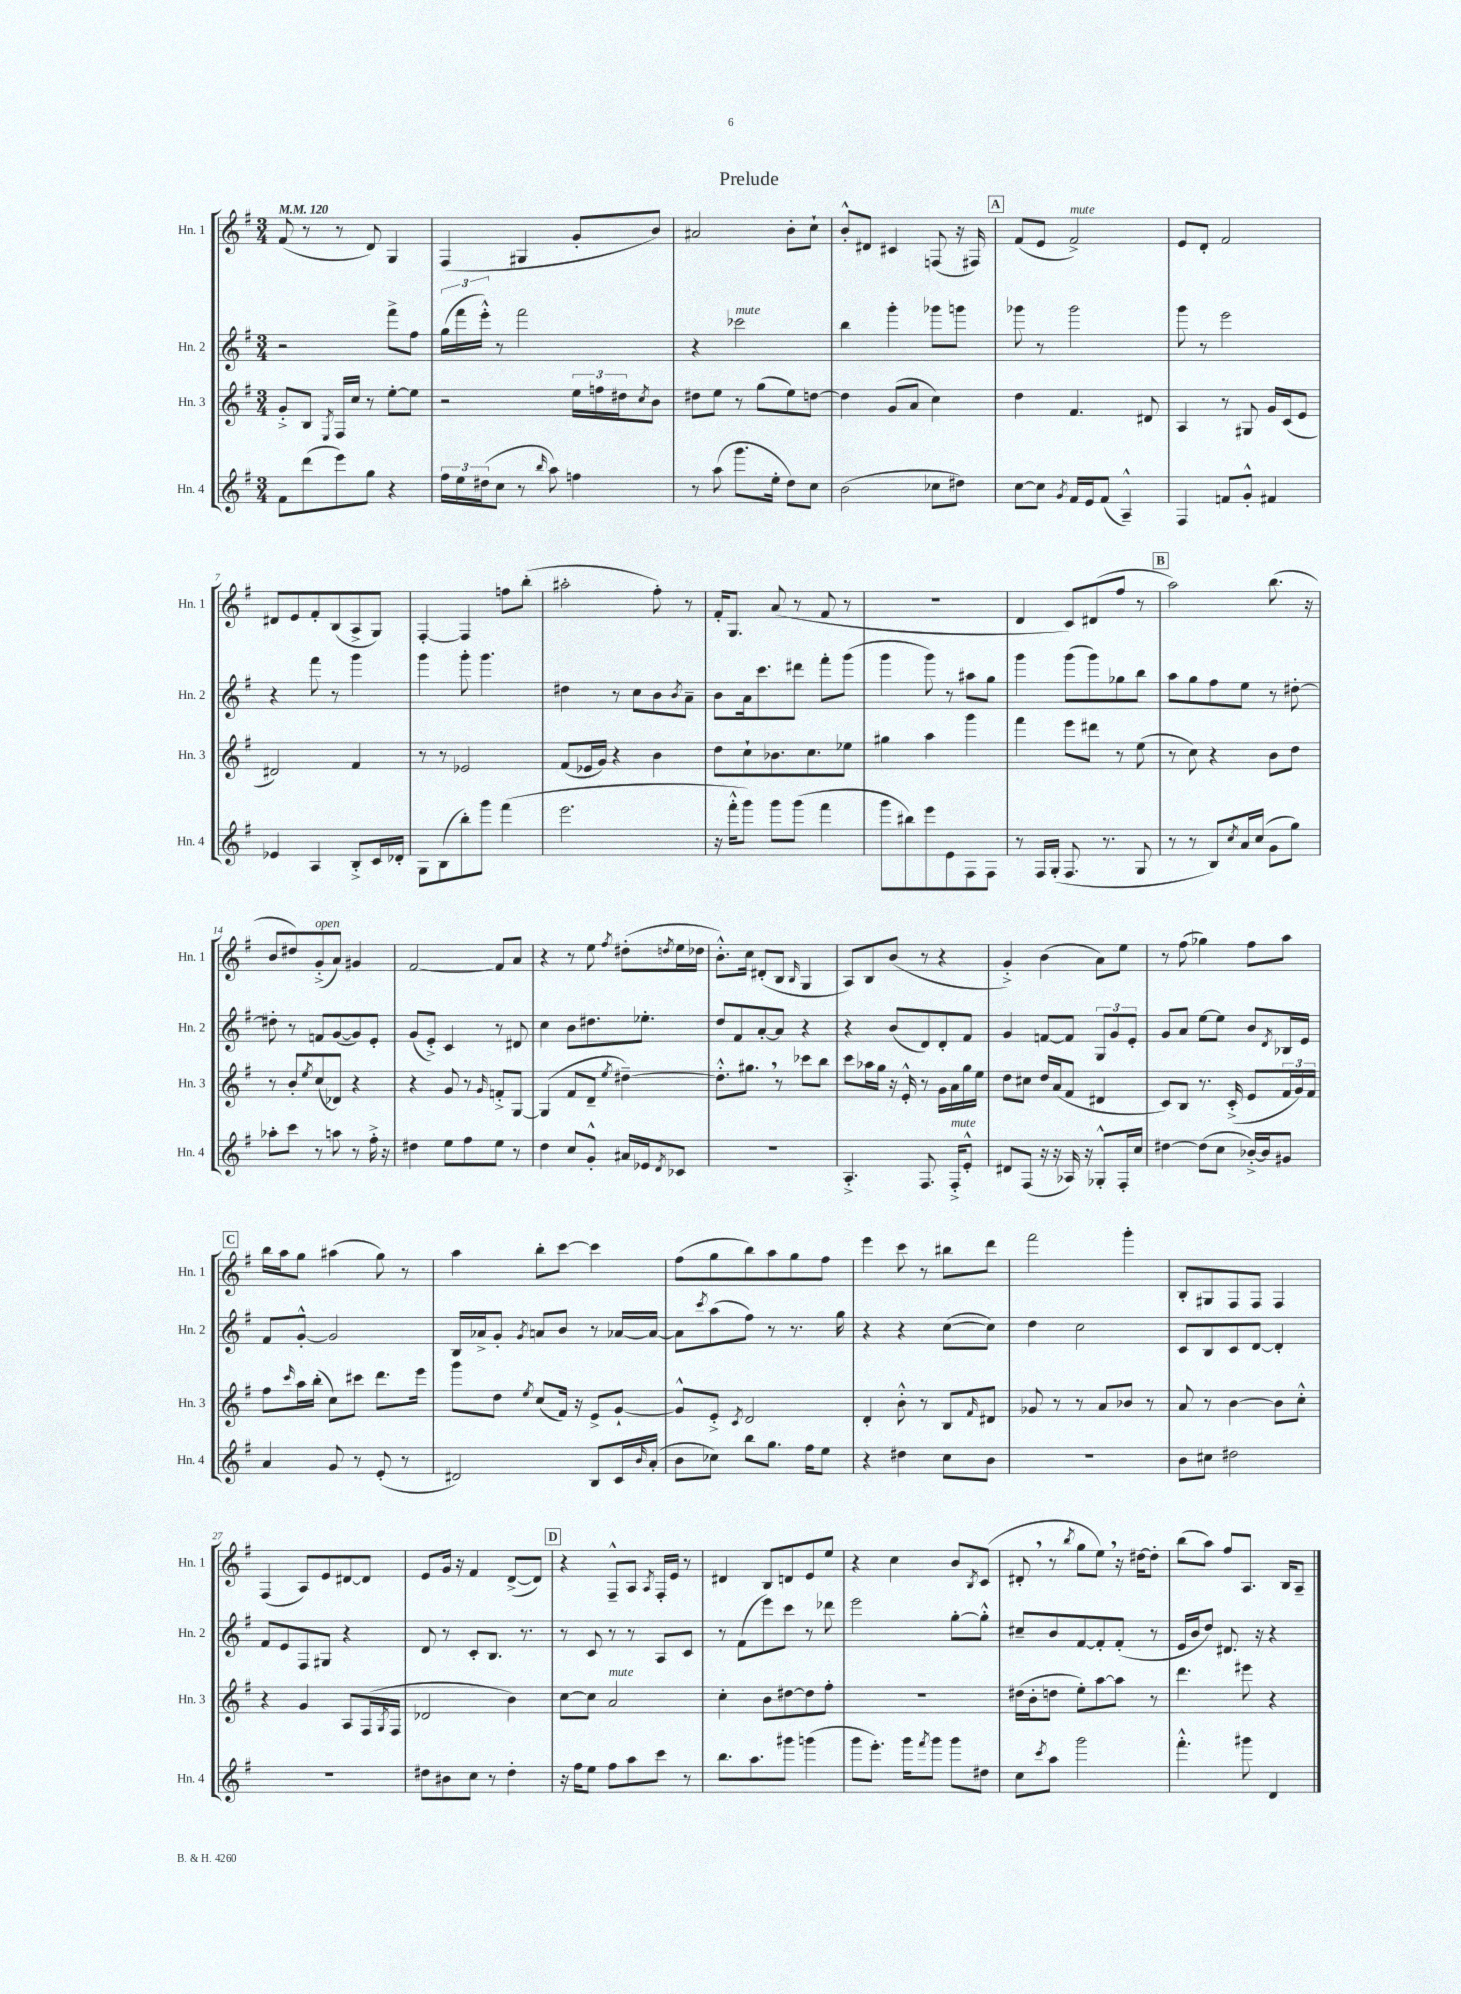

**kern	**kern	**kern	**kern
*staff4	*staff3	*staff2	*staff1
*clefG2	*clefG2	*clefG2	*clefG2
*k[f#]	*k[f#]	*k[f#]	*k[f#]
*M3/4	*M3/4	*M3/4	*M3/4
*MM120	*MM120	*MM120	*MM120
8f#	8g'^	2r	(8f#
(8ddd	8B	.	8r
.	8qE	.	.
8eee)	16F#	.	8r
.	16cc	.	.
8gg	8r	.	8d)
4r	[8ee'	8fff#^	4G
.	8ee]	8ff#	.
=	=	=	=
24ff#	2r	(24gg	(4F#
24ee	.	24fff#	.
(24dd#	.	24eee'^^)	.
8cc	.	8r	.
8r	.	2fff#	4G#
16qqbb	.	.	.
8aa)	.	.	.
4ff	24ee	.	8g'
.	24ff	.	.
.	24dd#	.	.
.	8qcc	.	.
.	8b	.	8b)
=	=	=	=
8r	8dd#	4r	2a#
(8aa	8ee	.	.
8.ggg	8r	2ccc-	.
.	(8gg	.	.
16ee'	.	.	.
8dd)	8ee)	.	8b'
8cc	[8dd	.	8cc`
=	=	=	=
(2b	4dd]	4bb	8b'^^
.	.	.	8d#
.	(8g	4ggg'	4c#
.	8a	.	.
8cc-	4cc)	8ggg-	(8F
8dd#)	.	8ggg	16r
.	.	.	16F#)
=	=	=	=
[8cc	4dd	8ggg-	(8f#
8cc]	.	8r	8e
8qg	.	.	.
16f#	4.f#	2ggg-	2f#^)
16e	.	.	.
(8f#	.	.	.
4A~^^)	.	.	.
.	8d#	.	.
=	=	=	=
4F#	4A	8ggg	8e
.	.	8r	8d'
8f	8r	2eee	2f#
8g'^^	8G#	.	.
4f#	16g	.	.
.	(16c	.	.
.	8e	.	.
=	=	=	=
4e-	2d#)	4r	8d#
.	.	.	8e
4A	.	8fff#	8f#'
.	.	8r	(8B
8B'^	4f#	4ggg	8A^
16c	.	.	8G)
16d-'	.	.	.
=	=	=	=
8G	8r	4ggg	[4F#'
(8B	8r	.	.
8bb')	2e-	8ggg'	4F#]
8ggg	.	4.ggg	.
(4fff#	.	.	8ff
.	.	.	(8bb'
=	=	=	=
2.eee	(8f#	4dd#	2aa#'
.	16e-	.	.
.	16g)	.	.
.	4r	8r	.
.	.	8cc	.
.	4b	8b	8ff#')
.	.	8qb	.
.	.	8a~	8r
=	=	=	=
16r	8dd	8b	16f#'
16fff#'^^	.	.	8.G
8ggg)	8cc`	16a	.
.	.	8.ccc	.
8ggg	8.b-	.	(8a
(8ggg	.	8ddd#	8r
.	8.cc	.	.
4fff#	.	8fff#'	8f#
.	8ee-	(8ggg	8r
=	=	=	=
8ggg	4gg#	4ggg	2.r
8bb#)	.	.	.
8eee	4aa	8ggg)	.
8e	.	8r	.
8F#	4ggg	8aa#	.
8F#	.	8gg	.
=	=	=	=
8r	4fff#	4ggg	4d
16F#	.	.	.
(16G'	.	.	.
8.F#	8eee	(8ggg	8c)
.	8ddd#	8ggg)	(8d#
8.r	.	.	.
.	8r	8gg-	8ff#
8G	(8ee	8bb	8r
=	=	=	=
8r	8r	8aa	2aa)
8r	8cc)	8gg	.
8B)	4r	8ff#	.
8qcc	.	.	.
16a	.	8ee	.
(16cc	.	.	.
8g	8b	8r	(8.bb
8gg)	8dd	[8dd#'	.
.	.	.	16r
=	=	=	=
8aa-'	8r	8dd#']	8b
8ccc	8b'	8r	8dd#)
.	8qee	.	.
8r	(8cc	8f	(8g'^
8aa	8d-)	([8g	8a)
8r	4r	8g])	4g#
16ff#'^	.	8e'	.
16r	.	.	.
=	=	=	=
4dd#	4r	(8g	[2f#
.	.	8e'^)	.
8ee	8g	4c	.
8ff#	8r	.	.
.	16qqg	.	.
8ee	8f'^	8r	8f#]
8r	[8G	8d#	8a
=	=	=	=
4dd	(4G]	4cc	4r
8cc	8f#	8b	8r
8g'^^	8d~	8.dd#	8ee
.	8qee	.	8qff#
16a#	[4dd#~)	.	(8dd#'
16e-	.	8.ee-'	.
8qd	.	.	8qdd
8c-	.	.	16ee
.	.	.	16dd-
=	=	=	=
2.r	8.dd#'^^]	8dd	8.b'^^)
.	.	8f#	.
.	8.gg#	.	16cc
.	.	[8a'	(8d#'
.	8r	8a]	8B
.	.	.	16qqB
.	8ccc-	4r	4G
.	8bb	.	.
=	=	=	=
4.A'^	8ccc	4r	8A)
.	16aa-	.	8B
.	16gg	.	.
.	16r	(8b	(8b
.	16e'^^	.	.
8.F#	8r	8d)	8r
.	16g	8d'	4r
16F#'^	16a	.	.
8e'^^	16gg	8f#	.
.	16ee	.	.
=	=	=	=
8d#	8dd	4g	4g'^)
(8F#	8cc#	.	.
16r	16dd	[8f	(4b
16r	(16a	.	.
16A-)	8f#	8f]	.
16r	.	.	.
8G-'^^	4d#	12G	8a)
.	.	12g	.
16F#'	.	.	8ee
.	.	12e'	.
16cc	.	.	.
=	=	=	=
[4dd#	8c)	8g	8r
.	8B	8a	(8ff#
(8dd#]	8.r	[8ee	4gg-)
8cc	.	8ee]	.
.	(16c'^	.	.
[16b-'^)	8e	8b	8ff#
16b-]	.	.	.
.	.	8qd	.
8g#	24f#	16B-	8aa
.	24g)	.	.
.	.	16e	.
.	24f#	.	.
=	=	=	=
4a	8ff#	8f#	16bb
.	.	.	16aa
.	16qqccc	.	.
.	16aa	[8g'^^	8gg
.	(16bb'	.	.
8g	8cc)	2g]	(4aa#
8r	8ccc#	.	.
(8e'	8.ddd	.	8gg)
8r	.	.	8r
.	16eee	.	.
=	=	=	=
2d#)	8ggg	16B	4aa
.	.	16a-^	.
.	8dd	8g'	.
.	8qee	8qg	.
.	(8cc	8a	8bb'
.	16f#)	8b	[8ccc
.	16r	.	.
8B	8e^	8r	4ccc]
16c	[8g`	[16a-	.
16qqb	.	.	.
(16a'	.	16a-_	.
=	=	=	=
8b	8g^^]	8a-]	(8ff#
.	.	8qccc	.
8cc-)	8e'^	(8aa	8gg
.	8qc	.	.
8bb	2d	8ff#)	8bb)
8.gg	.	8r	8aa
.	.	8.r	8gg
16ff#	.	.	.
8ee	.	.	8ff#
.	.	16gg	.
=	=	=	=
4r	4d'	4r	4eee
4dd#	8b'^^	4r	8ccc
.	8r	.	8r
8cc	8B	([8cc	8bb#
.	16qqf#	.	.
8b	8d#	8cc])	8ddd
=	=	=	=
2.r	8g-	4dd	2fff#
.	8r	.	.
.	8r	2cc	.
.	8a	.	.
.	8b-	.	4ggg'
.	8r	.	.
=	=	=	=
8b	8a	8c	8B'
8cc#	8r	8B	8G#
2dd#	[4b	8c	8F#
.	.	[8d	8F#
.	8b]	4d']	4F#
.	8cc'^^	.	.
=	=	=	=
2.r	4r	8f#	(4F#
.	.	8e	.
.	4g	8F#	8A)
.	.	8G#	8e
.	8A	4r	[8d#
.	(16F#	.	8d#]
.	8qG	.	.
.	16F#	.	.
=	=	=	=
8dd#	2d-	8d	8e
8b#	.	8r	16g
.	.	.	16r
8cc	.	8c'	4f#
8r	.	8.B	.
4dd#'	4b)	.	([8d^
.	.	8.r	.
.	.	.	8d])
=	=	=	=
16r	[8cc	8r	4r
16ff#	.	.	.
8ee	8cc]	8c	.
8ff#	2a	8r	8F#~^^
8aa	.	8r	8A
.	.	.	8qA
8ccc	.	8A	16F#'
.	.	.	16e
8r	.	8c	8r
=	=	=	=
8.bb	4cc'	8r	4d#
.	.	(8f#	.
8.aa	.	.	.
.	8b	8eee)	8B
8ggg#	[8dd#	8ccc	8d
(4ggg	8dd#]	8r	8e
.	8ff#'	8ddd-	8ee
=	=	=	=
8ggg	2.r	2eee	4r
8.eee')	.	.	.
.	.	.	4cc
16ggg	.	.	.
8qfff#	.	.	.
8ggg	.	.	.
8ggg	.	[8gg'	8b
.	.	.	8qB
8dd#	.	8gg'^^]	(8c
=	=	=	=
8cc	(16dd#	8cc#~	8d#'
.	16b'	.	.
8qccc	.	.	.
8aa	8dd	8b	8r
.	.	.	8qbb
2ggg	8ee')	[8f#	8gg
.	[8aa	8f#']	8ee)
.	8aa]	(8f#'	16r
.	.	.	[16dd#
.	8r	8r	8dd#']
=	=	=	=
4.fff#'^^	4.ddd	16e	(8bb
.	.	16b	.
.	.	8dd)	8aa)
.	.	8.d#	8ff#
8ggg#	8eee#	.	8.A
.	.	16r	.
4d	4r	4r	.
.	.	.	16B
.	.	.	8A~
==	==	==	==
*-	*-	*-	*-
